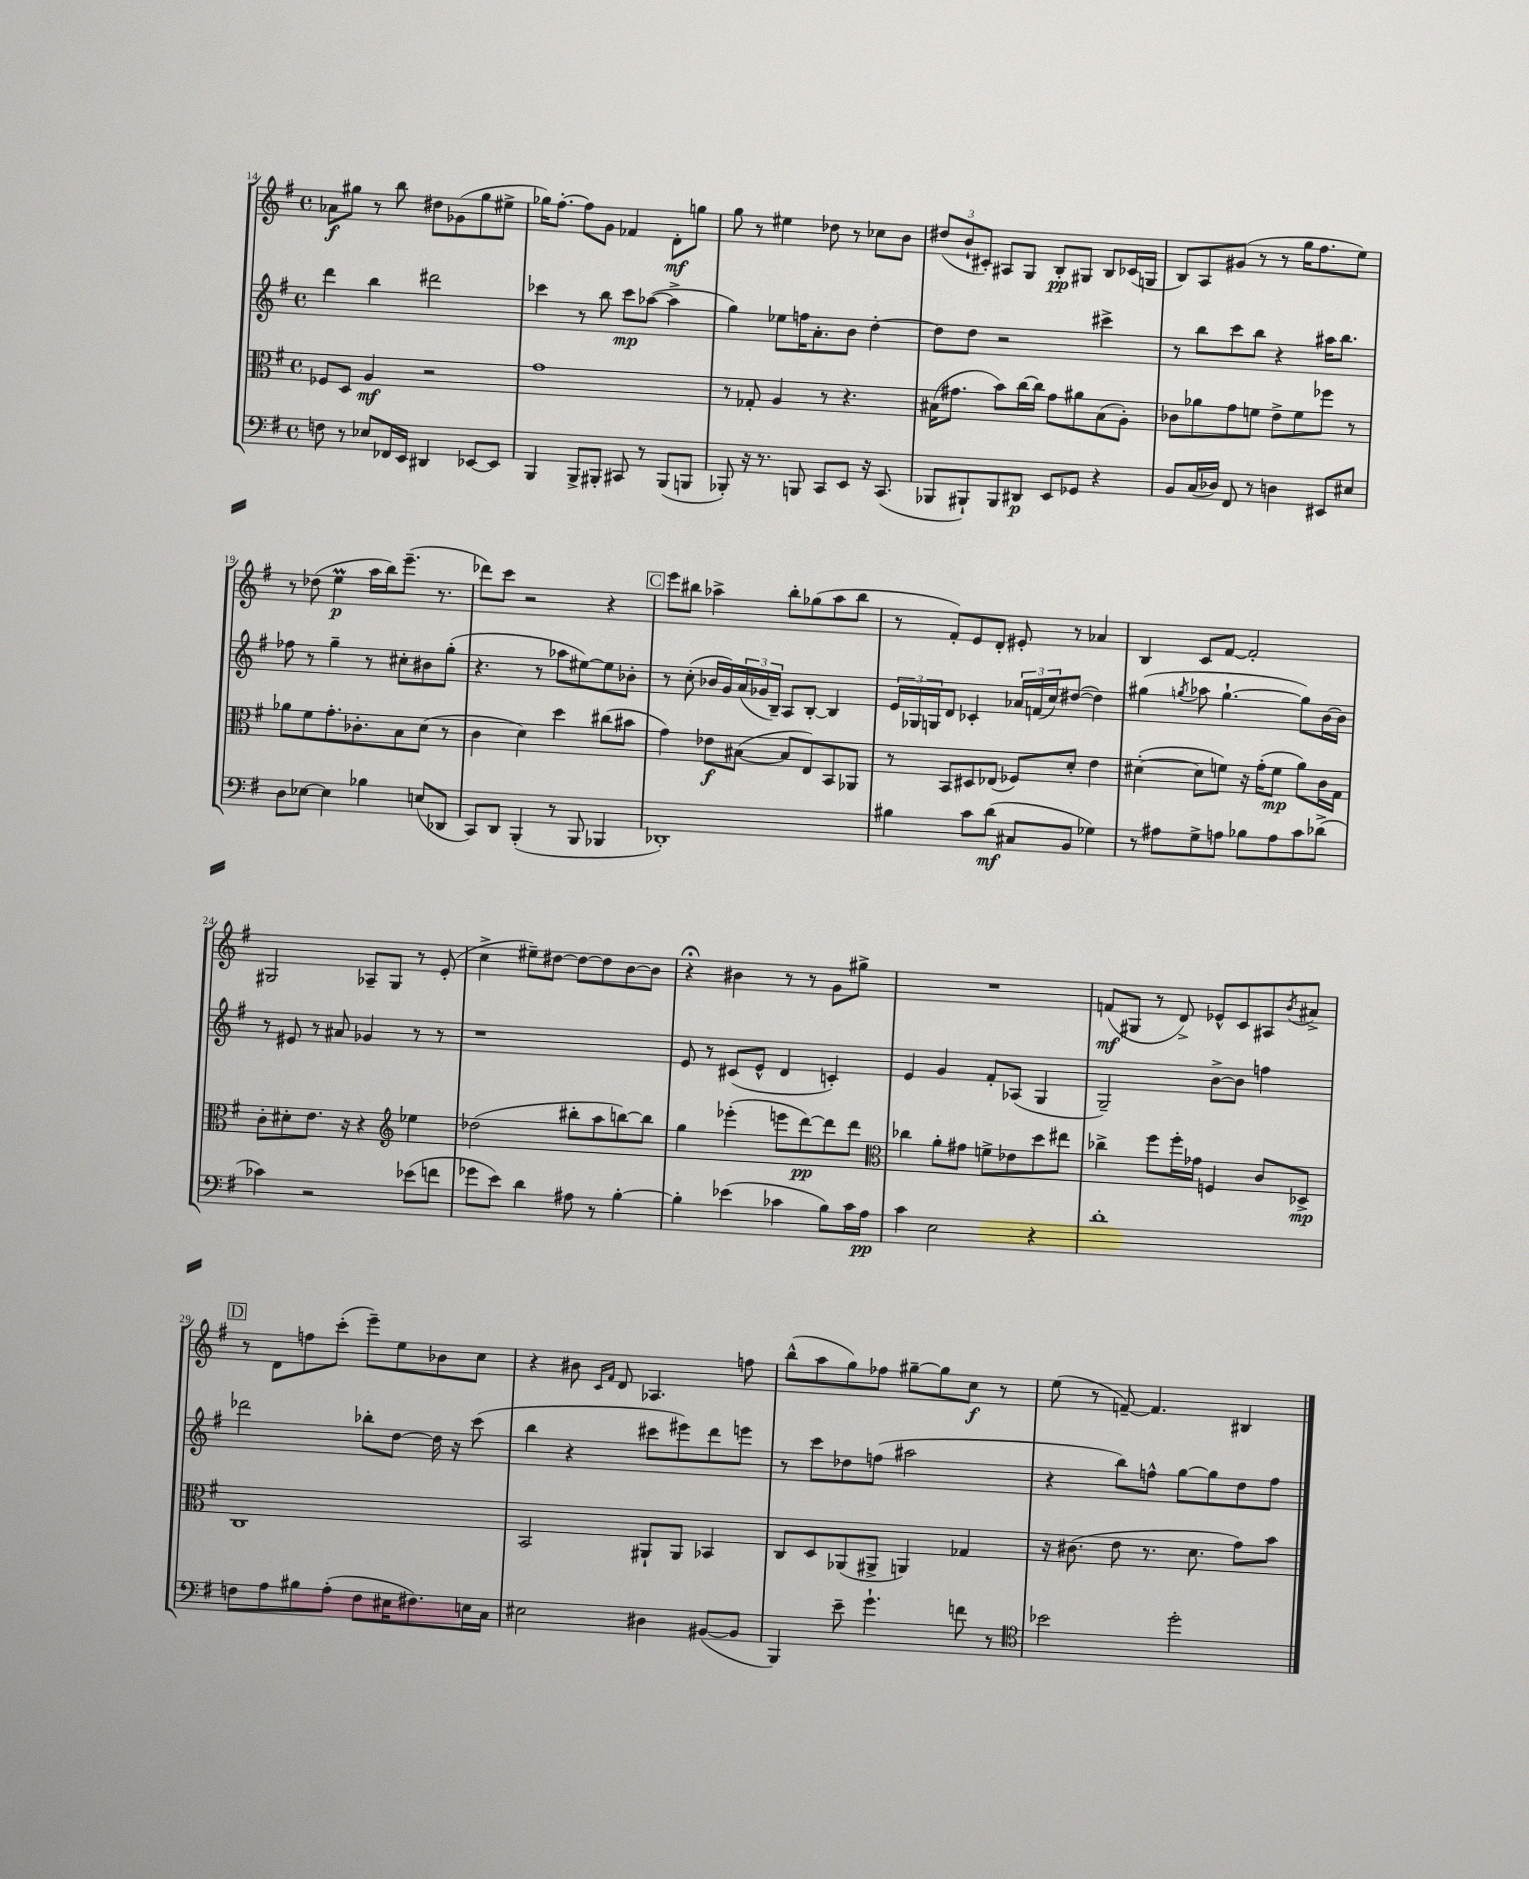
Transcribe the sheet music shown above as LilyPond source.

<<
\new StaffGroup <<
\new Staff = "s0" {
    \clef treble \key g \major \defaultTimeSignature \time 4/4
    aes'8\f gis''8 r8 b''8 dis''8 ges'8( gis''8 eis''8-> |
    ges''16) fis''8.~-. fis''8 g'8 fes'4 d'8-.\mf g''8 |
    g''8 r8 eis''4 des''8 r8 ces''8 b'8 |
    \tuplet 3/2 { dis''8( b'8-! cis'8-.) } ais8 g8 b8-.\pp gis8 b8 ces'16( g16 |
    b8) a8 gis'8( r8 r8 g''16 fis''8. e''8) |
    r8 des''8( e''4\prall\p a''16 b''16) e'''8.--( r8. |
    des'''8) c'''8 r2 r4 |
    \mark \markup { \box "C" } e'''8 bis''8 aes''4-> bis''8-. ges''8( aes''8 bis''8 |
    r8 fis'8-.) e'8 d'8-. eis'8-. r8 aes'4 |
    b4 c'8 fis'8~ fis'2-. |
    gis2 aes8-- gis8 r8 e'8-.( |
    c''4-> eis''8--) dis''8~ dis''8~ dis''8 b'8~ b'8 |
    r4\fermata bis'4 r8 r8 g'8 gis''8-> |
    R1 |
    f'8\mf( gis8 r8 d'8->) ees'8-^ c'8 ais8 \acciaccatura { b'8 } ais'8-> |
    \mark \markup { \box "D" } r8 d'8 f''8 c'''8-.( e'''8--) e''8 bes'8 c''8 |
    r4 bis'8 \grace { c'16 fis'16 } d'8 aes4. f''8 |
    b''8-^( a''8 g''8) fes''8 gis''8~-- gis''8 c''8\f r8 |
    e''8( r8 f'8~--) f'4. bis4 \bar "|." |
}
\new Staff = "s1" {
    \clef treble \key g \major \defaultTimeSignature \time 4/4
    d'''4 b''4 dis'''2 |
    ces'''4 r8 b''8 ces'''8\mp aes''8~( aes''4-> |
    g''4) ees''8 f''16 a'8.-. b'8 d''4~-. |
    d''8 d''8 r2 cis'''4-> |
    r8 b''8 c'''8 b''8 r4 ais''16 b''8. |
    fes''8 r8 g''4-- r8 cis''8-. bis'8 g''8-.( |
    r4. r8 aes''8 eis''8~) eis''8 bes'8-. |
    \mark \markup { \box "C" } r8 c''8-.( bes'16 g'16) \tuplet 3/2 { a'16( ges'16 b16--) } a8 b8~-. b4 |
    \tuplet 3/2 { e'16 ges16 g16 } d'8 ces'4-. \tuplet 3/2 { aes'16 f'16( c''16) } dis''8~( dis''4) |
    gis''4( \acciaccatura { g''8 } aes''8 g''4.~-! g''8) b'16~ b'16 |
    r8 eis'8 r8 ais'8 ges'4 r8 r8 |
    r1 |
    e'8 r8 cis'8( e'8-^ d'4 c'4-.) |
    e'4 g'4 fis'8-. aes8( g4 |
    g2--) b'8~-> b'8 f''4 |
    \mark \markup { \box "D" } des'''2 bes''8-. d''8~ d''16 r16 c'''8( |
    b''4 r4 cis'''8 eis'''8) d'''8 e'''8 |
    r8 c'''8 des''8 f''8( ais''2 |
    r4 b''8) f''8-^ g''8~ g''8 d''8 f''8 \bar "|." |
}
\new Staff = "s2" {
    \clef alto \key g \major \defaultTimeSignature \time 4/4
    fes8 d8 a4\mf r2 |
    g'1 |
    r8 ges8-. a4 r8 r4. |
    bis16( gis'8. b'8) c''16~ c''16 gis'8 ais'8 bis8( a8-.) |
    ces'8 aes'8 g'8 f'8 e'8-> f'8 fes''8 r8 |
    aes'8 fis'8 g'8.-. ces'8.-. b8 d'8( r8 |
    c'4 d'4) d''4 cis''8( bis'8 |
    \mark \markup { \box "C" } g'4) ees'8\f bis8~( bis8 e8) b,8 aes,8 |
    r8 b,8 dis8 ees8( fes8) d'8-. e'4 |
    dis'4~-.( dis'8 f'8) r16 g'16-.( f'8\mp a'8) c'16 g16 |
    c'8-. dis'8-. e'8. r16 r4 \clef treble ees''4 |
    des''2( bis''8-. a''8 b''8~) b''8 |
    g''4 ees'''4-.( e'''8 d'''8~\pp) d'''8 d'''8 |
    \clef alto ces''4 a'8-. gis'8 f'8-> ees'8 d''8 eis''8 |
    ces''4-> fis''8 fis''16-. ges'16 f4 c'8 des8->\mp |
    \mark \markup { \box "D" } c1 |
    b,2 ais,8-! ais,8 bes,4 |
    c8 d8 aes,8( ais,8-> a,4) ges4 |
    r16 cis'8.( e'8 r8. d'8. g'8) b'8 \bar "|." |
}
\new Staff = "s3" {
    \clef bass \key g \major \defaultTimeSignature \time 4/4
    f8 r8 ees8 fes,16 e,16 dis,4 ees,8~ ees,8 |
    b,,4 b,,8-> bis,,8-. cis,8 r8 bis,,8( b,,8 |
    bes,,8-.) r16 r8. b,,8 c,8 e,8 r16 c,8.( |
    bes,,8 bis,,8-!) bis,,8 dis,8\p e,8 ges,8 r4 |
    b,8 c16( des16) fis,8 r8 d4 eis,8 eis8 |
    d8 ees8~ ees4 bes4 e8( des,8 |
    c,8) d,8 b,,4-.( r8 b,,8 bes,,4 |
    \mark \markup { \box "C" } des,1-.) |
    bis4 c'8 d'8\mf( cis8 b,8 ges4) |
    r8 ais8 g8-> a8 bes8 a8 c'8 des'8->( |
    ces'4) r2 ees'8( f'8 |
    ges'8 e'8) d'4 ais8 r8 b4~-. |
    b4-. ees'4( ces'4 b8) ces'16 a16\pp |
    c'4 e2 r4 |
    d'1-. |
    \mark \markup { \box "D" } f8 a8 bis8 a8-.( f8 eis16 fis8.) e16 c16 |
    eis2 dis4 bis,8~( bis,8 |
    b,,4) e'8-- g'4.-! f'8 r8 |
    \clef tenor bes'2 d''2-. \bar "|." |
}
>>
>>
\layout { \context { \Score currentBarNumber = #14 } }
